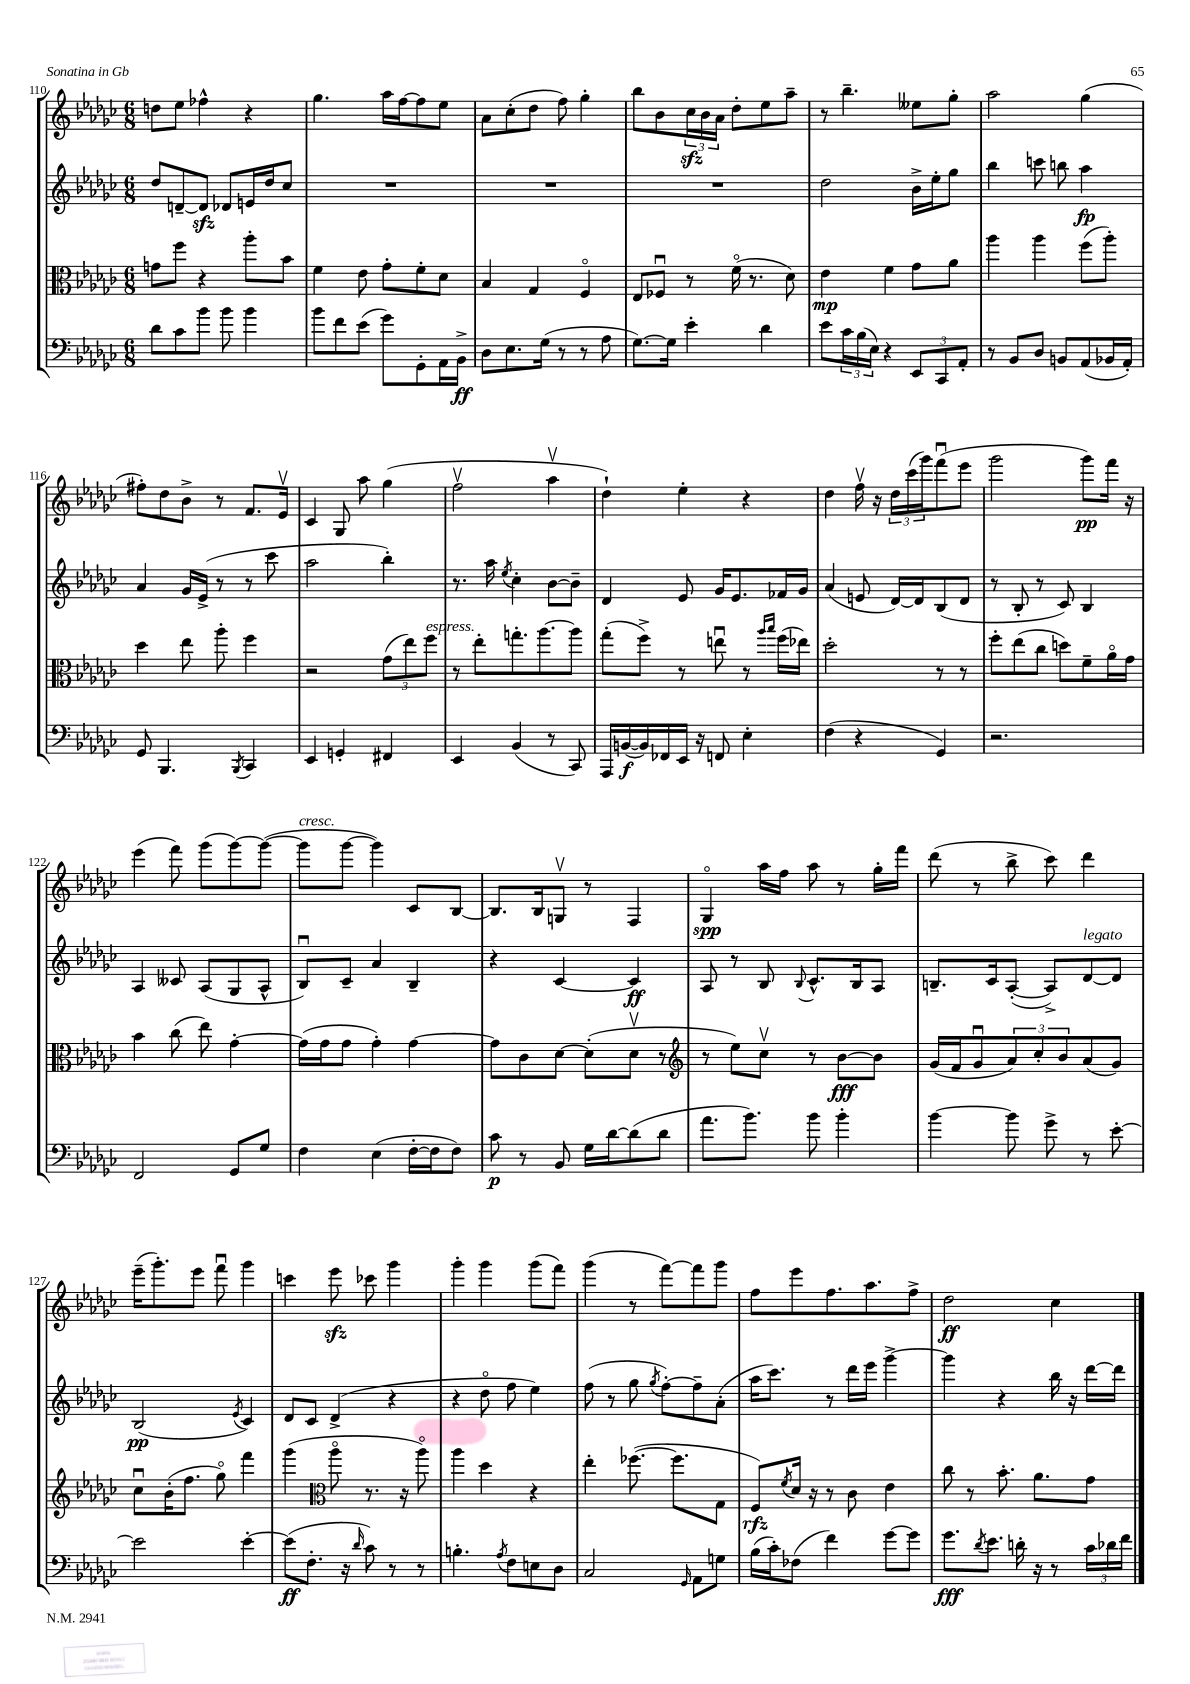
<<
\new StaffGroup <<
\new Staff = "s0" {
    \clef treble \key ges \major \numericTimeSignature \time 6/8
    d''8 ees''8 fes''4-^ r4 |
    ges''4. aes''16 f''16~ f''8 ees''8 |
    aes'8 ces''8-.( des''8 f''8) ges''4-. |
    bes''8 bes'8 \tuplet 3/2 { ces''16\sfz bes'16 aes'16 } des''8-. ees''8 aes''8-- |
    r8 bes''4.-- eeses''8 ges''8-. |
    aes''2 ges''4( |
    fis''8-.) des''8 bes'8-> r8 f'8. ees'16\upbow |
    ces'4 ges8 aes''8 ges''4( |
    f''2\upbow aes''4\upbow |
    des''4-!) ees''4-. r4 |
    des''4 f''16\upbow r16 \tuplet 3/2 { des''16 ces'''16( ges'''16) } f'''8\downbow( ees'''8 |
    ges'''2 ges'''8\pp) f'''16 r16 |
    ees'''4( f'''8) ges'''8( ges'''8~) ges'''8~( |
    ges'''8^\markup { \italic "cresc." } ges'''8~ ges'''4) ces'8 bes8~ |
    bes8. bes16 g8\upbow r8 f4 |
    ges4\flageolet\spp aes''16 f''16 aes''8 r8 ges''16-. f'''16 |
    des'''8( r8 bes''8-> ces'''8) des'''4 |
    ees'''16--( ges'''8.-.) ees'''8 f'''8\downbow ges'''4 |
    c'''4 ees'''8\sfz ces'''8 ges'''4 |
    ges'''4-. ges'''4 ges'''8( f'''8) |
    ges'''4( r8 f'''8~) f'''8 ges'''8 |
    f''8 ees'''8 f''8. aes''8. f''8-> |
    des''2\ff ces''4 \bar "|." |
}
\new Staff = "s1" {
    \clef treble \key ges \major \numericTimeSignature \time 6/8
    des''8 d'8~-- d'8\sfz des'8 e'16 des''16 ces''8 |
    R2. |
    R2. |
    R2. |
    des''2 bes'16-> ees''16-. ges''8 |
    bes''4 c'''8 b''8 aes''4\fp |
    aes'4 ges'16 ees'16->( r8 r8 ces'''8 |
    aes''2 bes''4-.) |
    r8. aes''16 \acciaccatura { ees''8 } ces''4-. bes'8~ bes'8-- |
    des'4 ees'8 ges'16 ees'8. fes'16 ges'16 |
    aes'4( e'8 des'16~) des'16 bes8( des'8 |
    r8 bes8-. r8 ces'8) bes4 |
    aes4 ceses'8 aes8( ges8 aes8-^ |
    bes8\downbow) ces'8-- aes'4 bes4-- |
    r4 ces'4~ ces'4\ff |
    aes8 r8 bes8 \appoggiatura { bes8 } ces'8.-^ bes16 aes8 |
    b8.-- ces'16 aes8~-.( aes8->) des'8~^\markup { \italic "legato" } des'8 |
    bes2\pp( \acciaccatura { ees'8 } ces'4) |
    des'8 ces'8 des'4->( r4 |
    r4 des''8\flageolet f''8 ees''4) |
    f''8( r8 ges''8 \acciaccatura { ges''8 } f''8~-.) f''8-- aes'8-.( |
    aes''16 ces'''8.) r8 des'''16 ees'''16 ges'''4~-> |
    ges'''4 r4 bes''16 r16 des'''16~ des'''16 \bar "|." |
}
\new Staff = "s2" {
    \clef alto \key ges \major \numericTimeSignature \time 6/8
    g'8 f''8 r4 aes''8-. bes'8 |
    f'4 ees'8 ges'8-. f'8-. des'8 |
    bes4 ges4 f4\flageolet |
    ees8 fes8\downbow r8 f'16\flageolet( r8. des'8) |
    ees'4\mp f'4 ges'8 aes'8 |
    aes''4 aes''4 f''8( aes''8-.) |
    des''4 ees''8 aes''8-. f''4 |
    r2 \tuplet 3/2 { ges'8( ees''8) f''8^\markup { \italic "espress." } } |
    r8 ees''8-. g''8.-. aes''8.~ aes''8 |
    ges''8-.( f''8->) r8 e''8\downbow r8 \grace { aes''16 bes''16 } f''16( ees''16) |
    des''2-. r8 r8 |
    f''8-. ees''8( ces''8 d''8) f'8-- aes'16\flageolet ges'16 |
    bes'4 ces''8( ees''8) ges'4~-. |
    ges'16( ges'16 ges'8 ges'4-.) ges'4~ |
    ges'8 ces'8 des'8~ des'8-.( des'8\upbow r8 |
    \clef treble r8 ees''8) ces''8\upbow r8 bes'8~\fff bes'8 |
    ges'16( f'16 ges'8\downbow \tuplet 3/2 { aes'8) ces''8-. bes'8 } aes'8( ges'8) |
    ces''8\downbow bes'16-.( f''8. ges''8\flageolet) f'''4 |
    ges'''4( \clef alto aes''8\flageolet r8. r16 aes''8\flageolet) |
    aes''4 des''4 r4 |
    ees''4-. fes''8.~( fes''8. ges8 |
    f8\rfz) \acciaccatura { f'8 } des'16 r16 r8 ces'8 ees'4 |
    ces''8 r8 bes'8.-. aes'8. ges'8 \bar "|." |
}
\new Staff = "s3" {
    \clef bass \key ges \major \numericTimeSignature \time 6/8
    des'8 ces'8 bes'8 bes'8 bes'4 |
    bes'8 f'8 ees'8( ges'8) ges,8-. aes,16 bes,16->\ff |
    des8 ees8. ges16( r8 r8 aes8 |
    ges8.~) ges16 ees'4-. des'4 |
    ees'8 \tuplet 3/2 { ces'16 bes16( ees16) } r4 \tuplet 3/2 { ees,8 ces,8 aes,8-. } |
    r8 bes,8 des8 b,8 aes,8( bes,16 aes,16-.) |
    ges,8 bes,,4. \acciaccatura { bes,,8 } ces,4 |
    ees,4 g,4-. fis,4 |
    ees,4 bes,4( r8 ces,8) |
    aes,,16 b,16~\f( b,16) fes,16 ees,16 r16 f,8 ees4-. |
    f4( r4 ges,4) |
    r2. |
    f,2 ges,8 ges8 |
    f4 ees4( f16~-. f16 f8) |
    ces'8\p r8 bes,8 ges16 des'16~ des'8( des'8 |
    aes'8. bes'8.) bes'8 bes'4-. |
    bes'4~ bes'8 ges'8-> r8 ees'8~-. |
    ees'2 ees'4~-. |
    ees'8\ff( f8.-. r16 \grace { des'16 } ces'8) r8 r8 |
    b4.-. \acciaccatura { aes8 } f8 e8 des8 |
    ces2 \grace { ges,16 } aes,8 g8 |
    bes16( ces'16-.) fes8( f'4) ges'8~ ges'8 |
    ges'8.\fff \acciaccatura { des'8 } ees'8. d'16-. r16 r8 \tuplet 3/2 { ces'16 des'16 f'16 } \bar "|." |
}
>>
>>
\layout { \context { \Score currentBarNumber = #110 } }
